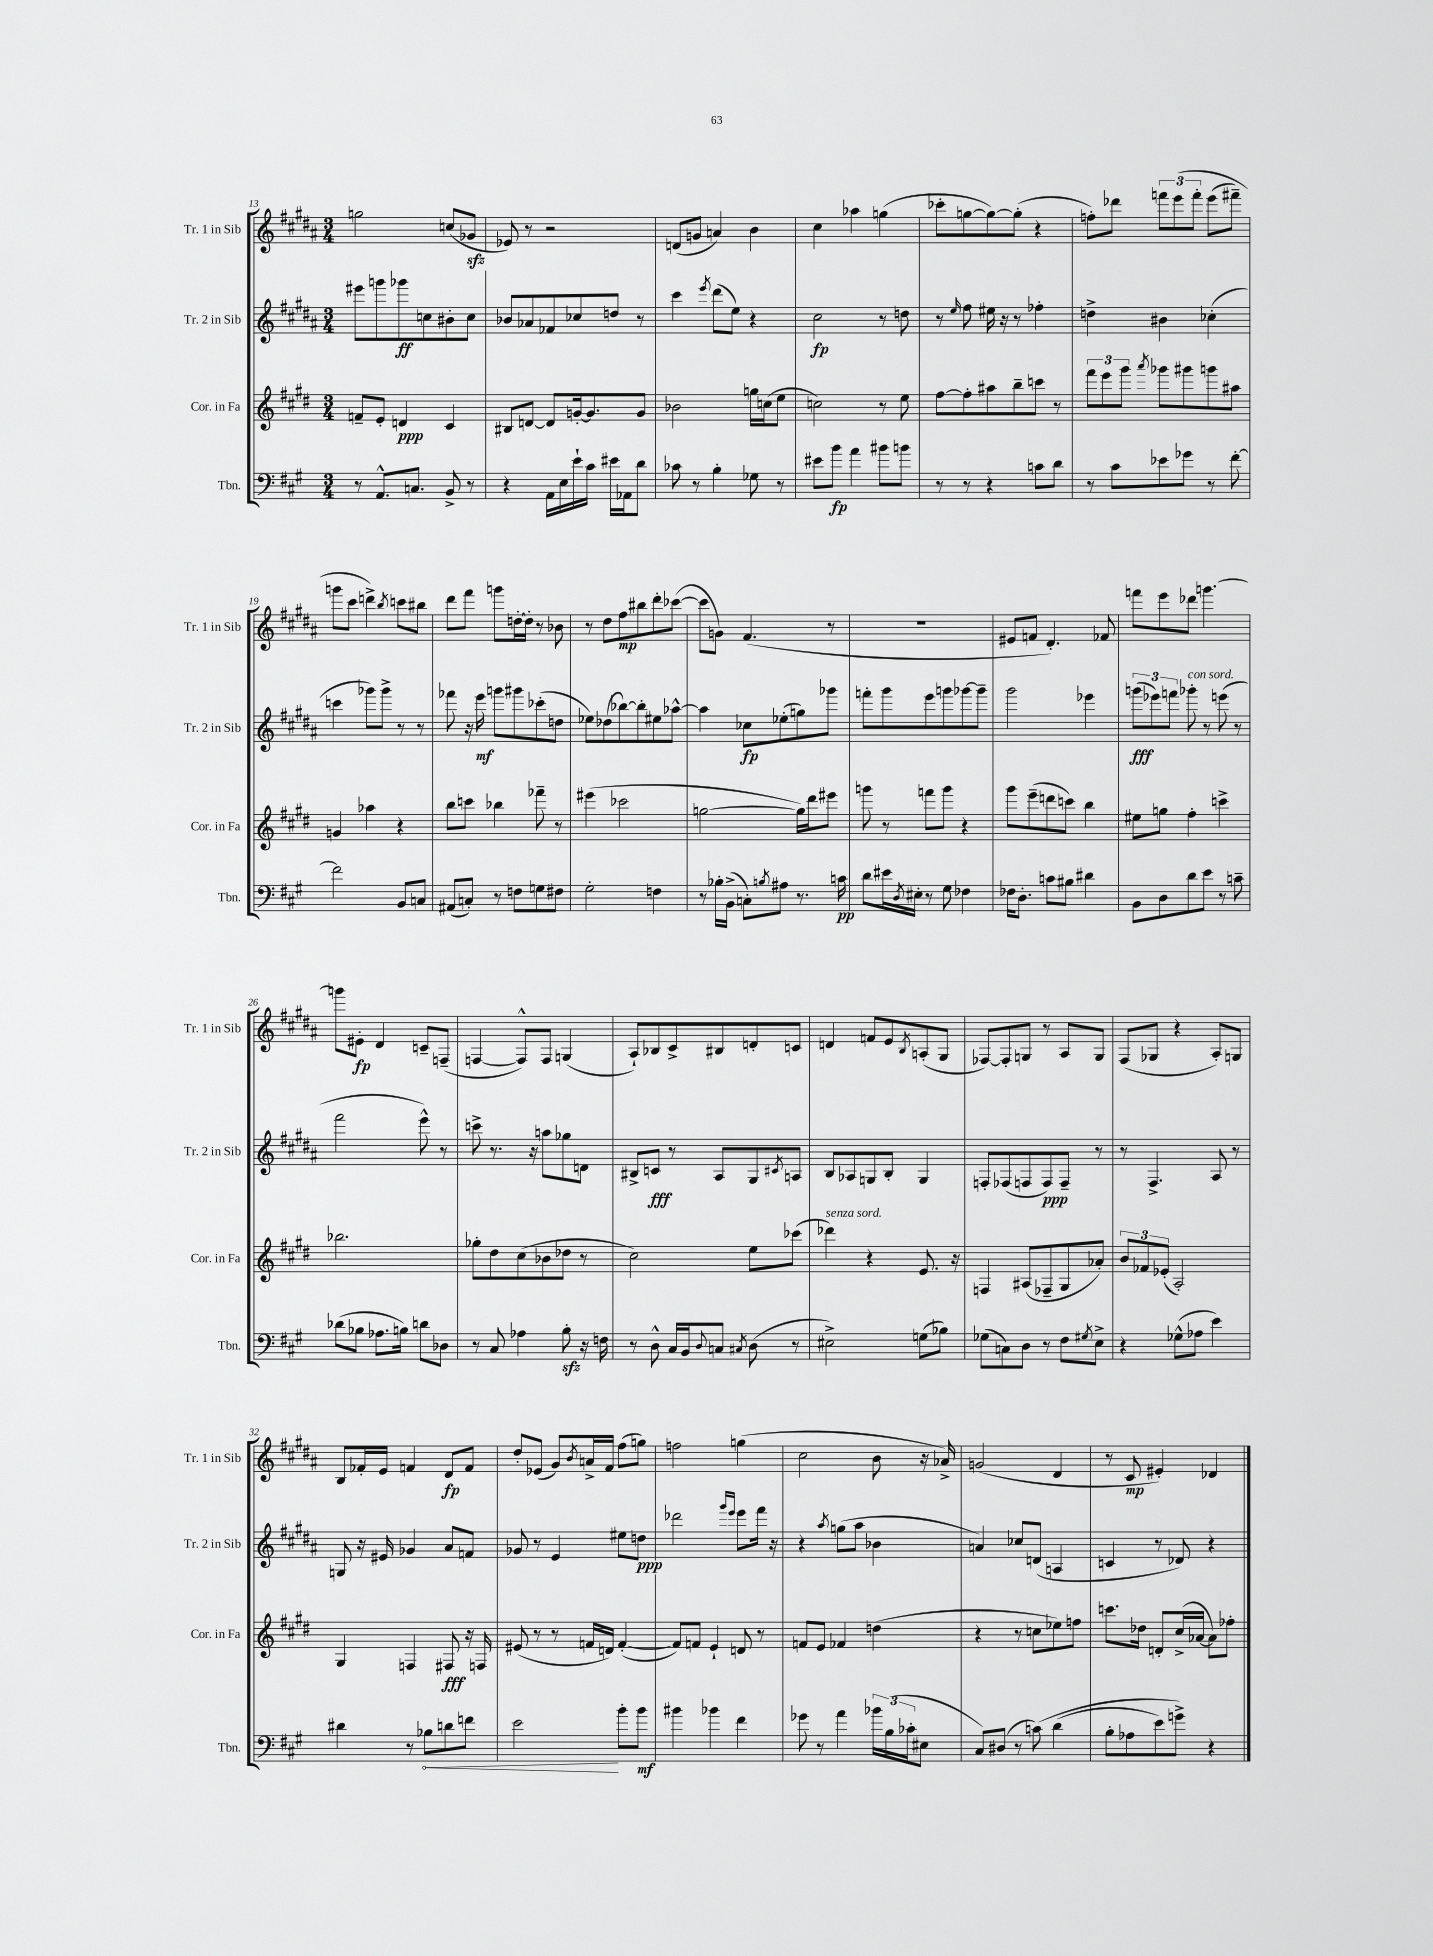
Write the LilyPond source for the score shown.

<<
\new StaffGroup <<
\new Staff = "s0" \with { instrumentName = "Tr. 1 in Sib" shortInstrumentName = "Tr. 1 in Sib" } {
    \clef treble \key b \major \numericTimeSignature \time 3/4
    g''2 c''8( ges'8\sfz |
    ees'8) r8 r2 |
    d'8( g'8 a'4) b'4 |
    cis''4 aes''4 g''4( |
    ces'''8-. g''8~ g''8~) g''8-.( r4 |
    f''8-.) des'''8 \tuplet 3/2 { f'''8 e'''8\( f'''8-. } e'''8( fis'''8--) |
    g'''8 cis'''8 d'''4->\) \acciaccatura { b''8 } c'''8 bis''8 |
    dis'''8 fis'''8 g'''8 d''16~-. d''16-. r8 bes'8 |
    r8 dis''8 fis''8\mp bis''8 dis'''8-. ces'''8~( |
    ces'''8 g'8) fis'4.( r8 |
    R2. |
    eis'8 f'8 dis'4.-.) fes'8 |
    f'''8 e'''8 des'''8 g'''4.~ |
    g'''8 eis'8-.\fp dis'4 c'8-- f8--( |
    f4~ f8-^) f8 g4( |
    ais8-!) bes8 cis'8-> bis8 d'8-. c'8 |
    d'4 f'8 e'8 \acciaccatura { b8 } a8-.( gis8 |
    fes8~) fes8-. g8 r8 ais8 g8 |
    fis8( ges8 r4 ais8-.) g8 |
    b8 fes'16-. e'16 f'4 dis'8\fp f'8 |
    dis''8-. ees'8( gis'8) \acciaccatura { b'8 } a'16-> fis'16 fis''8( g''8) |
    f''2 g''4( |
    cis''2 b'8 r16 aes'16->) |
    g'2( dis'4 |
    r8 cis'8\mp eis'4-.) des'4 \bar "|." |
}
\new Staff = "s1" \with { instrumentName = "Tr. 2 in Sib" shortInstrumentName = "Tr. 2 in Sib" } {
    \clef treble \key b \major \numericTimeSignature \time 3/4
    eis'''8 g'''8 ges'''8\ff c''8 bis'8-. c''8 |
    bes'8 aes'8 fes'8 ces''8 d''8 r8 |
    cis'''4 \acciaccatura { e'''8 } dis'''8( e''8) r4 |
    cis''2\fp r8 d''8 |
    r8 \grace { e''16 } fis''8 eis''16 r16 r8 fes''4-. |
    d''4-> bis'4 ces''4-.( |
    c'''4 ges'''8) ges'''8-> r8 r8 |
    fes'''8 r16 e'''16\mf g'''8 gis'''8 ces'''8-.( d''8 |
    ees''8) des''8( bes''8~) bes''8-. eis''8 aes''8~-^ |
    aes''4 ces''8\fp ees''8-.( g''8) ges'''8 |
    f'''8-. gis'''8 e'''8 g'''8 ges'''8~ ges'''8-- |
    gis'''2 ees'''4 |
    \tuplet 3/2 { g'''8\fff( ees'''8) f'''8 } ges'''8-.^\markup { \italic "con sord." } r8 e'''8( r8 |
    fis'''2 e'''8-^) r8 |
    c'''8-> r8. r16 a''8 ges''8 d'8 |
    bis8-> c'8\fff r8 ais8 gis8 \acciaccatura { cis'8 } a8 |
    b8 aes8 g8 b8-. g4 |
    f8-. fes8( f8 f8\ppp) f8-- r8 |
    r8 fis4.-> ais8 r8 |
    g8 r16 eis'16 ges'4 ais'8 f'8 |
    ges'8 r8 e'4 eis''8 d''8\ppp |
    des'''2 \grace { gis'''16 e'''16 } e'''8 fis'''16 r16 |
    r4 \acciaccatura { ais''8 } g''8( ais''8 bes'4 |
    a'4) ces''8 d'8( a4 |
    c'4 r8 des'8) r4 \bar "|." |
}
\new Staff = "s2" \with { instrumentName = "Cor. in Fa" shortInstrumentName = "Cor. in Fa" } {
    \clef treble \key e \major \numericTimeSignature \time 3/4
    f'8-- e'8-. d'4\ppp cis'4 |
    bis8 d'8~ d'8 g'16~-. g'8. g'8 |
    bes'2 g''16 c''16( e''8 |
    c''2) r8 e''8 |
    fis''8~ fis''8-. ais''8 b''8-- c'''8 r8 |
    \tuplet 3/2 { fis'''8 e'''8 gis'''8 } \acciaccatura { a'''8 } ges'''8 gis'''8 g'''8 ais''8 |
    g'4 aes''4 r4 |
    b''8 c'''8 bes''4 fes'''8-- r8 |
    eis'''4( ces'''2 |
    g''2~ g''16) dis'''16 eis'''8 |
    g'''8 r8 f'''8 g'''8 r4 |
    gis'''8 e'''8--( d'''8 c'''8) b''4 |
    eis''8 g''8 fis''4-. c'''4-> |
    bes''2. |
    ges''8-. dis''8 cis''8( bes'8 des''8 r8 |
    cis''2) e''8 ces'''8( |
    des'''4^\markup { \italic "senza sord." }) r4 e'8. r16 |
    f4 ais8( fes8-- gis8 aes'8-.) |
    \tuplet 3/2 { b'8 fes'8 ees'8-.( } a2-.) |
    gis4 f4 fis8\fff r16 f16 |
    eis'8( r8 r8 f'16 d'16) f'4~-.( |
    f'8) f'8 e'4-! d'8 r8 |
    f'8 e'8 fes'4 d''4( |
    r4 r8 c''8 ees''8) f''8 |
    c'''8. des''16 d'8-. cis''16->( aes'16~ aes'8) fes''8-. \bar "|." |
}
\new Staff = "s3" \with { instrumentName = "Tbn." shortInstrumentName = "Tbn." } {
    \clef bass \key a \major \numericTimeSignature \time 3/4
    r8 a,8.-^ c8. b,8-> r8 |
    r4 a,16 e16 e'16-! cis'16 eis'16 aes,16 d'8 |
    ces'8 r8 b4-. ges8 r8 |
    eis'8 b'8\fp a'4 bis'8 b'8 |
    r8 r8 r4 c'8 d'8 |
    r8 cis'8 ees'8 ges'8 r8 fis'8~-. |
    fis'2 b,8 c8 |
    ais,8( c8-.) r8 f8 g8 fis8 |
    gis2-. f4 |
    r8 bes16-. b,16->( c8-.) \acciaccatura { b8 } ais8 r8. c'16\pp |
    d'8 eis'16 \acciaccatura { d8 } eis16-. r8 gis8 fes4 |
    fes16 d8.-. c'8 bis8 dis'4 |
    b,8 d8 d'8 e'8 r8 c'8-- |
    des'8( bes8 aes8. b16) d'8 des8 |
    r8 cis8 aes4 b8-.\sfz r16 f16 |
    r8 d8-^ cis16 b,16 \appoggiatura { d8 } c8 \acciaccatura { cis8 } d8( r8 |
    eis2->) g8( bes8) |
    ges8( c8) d8 r8 fis8 \acciaccatura { gis8 } e8-> |
    r4 ges8-^( aes8 e'4) |
    dis'4 r8 \once \override Hairpin.circled-tip = ##t bes8\< d'8 f'8 |
    e'2\! b'8-. b'8\mf |
    bis'4 bes'4 fis'4 |
    ges'8 r8 a'4 \tuplet 3/2 { bes'16 b16( ces'16-. } eis8 |
    cis8) dis8( r8 c'8)\( d'4( |
    b8-. aes8 e'8) g'8->\) r4 \bar "|." |
}
>>
>>
\layout { \context { \Score currentBarNumber = #13 } }
